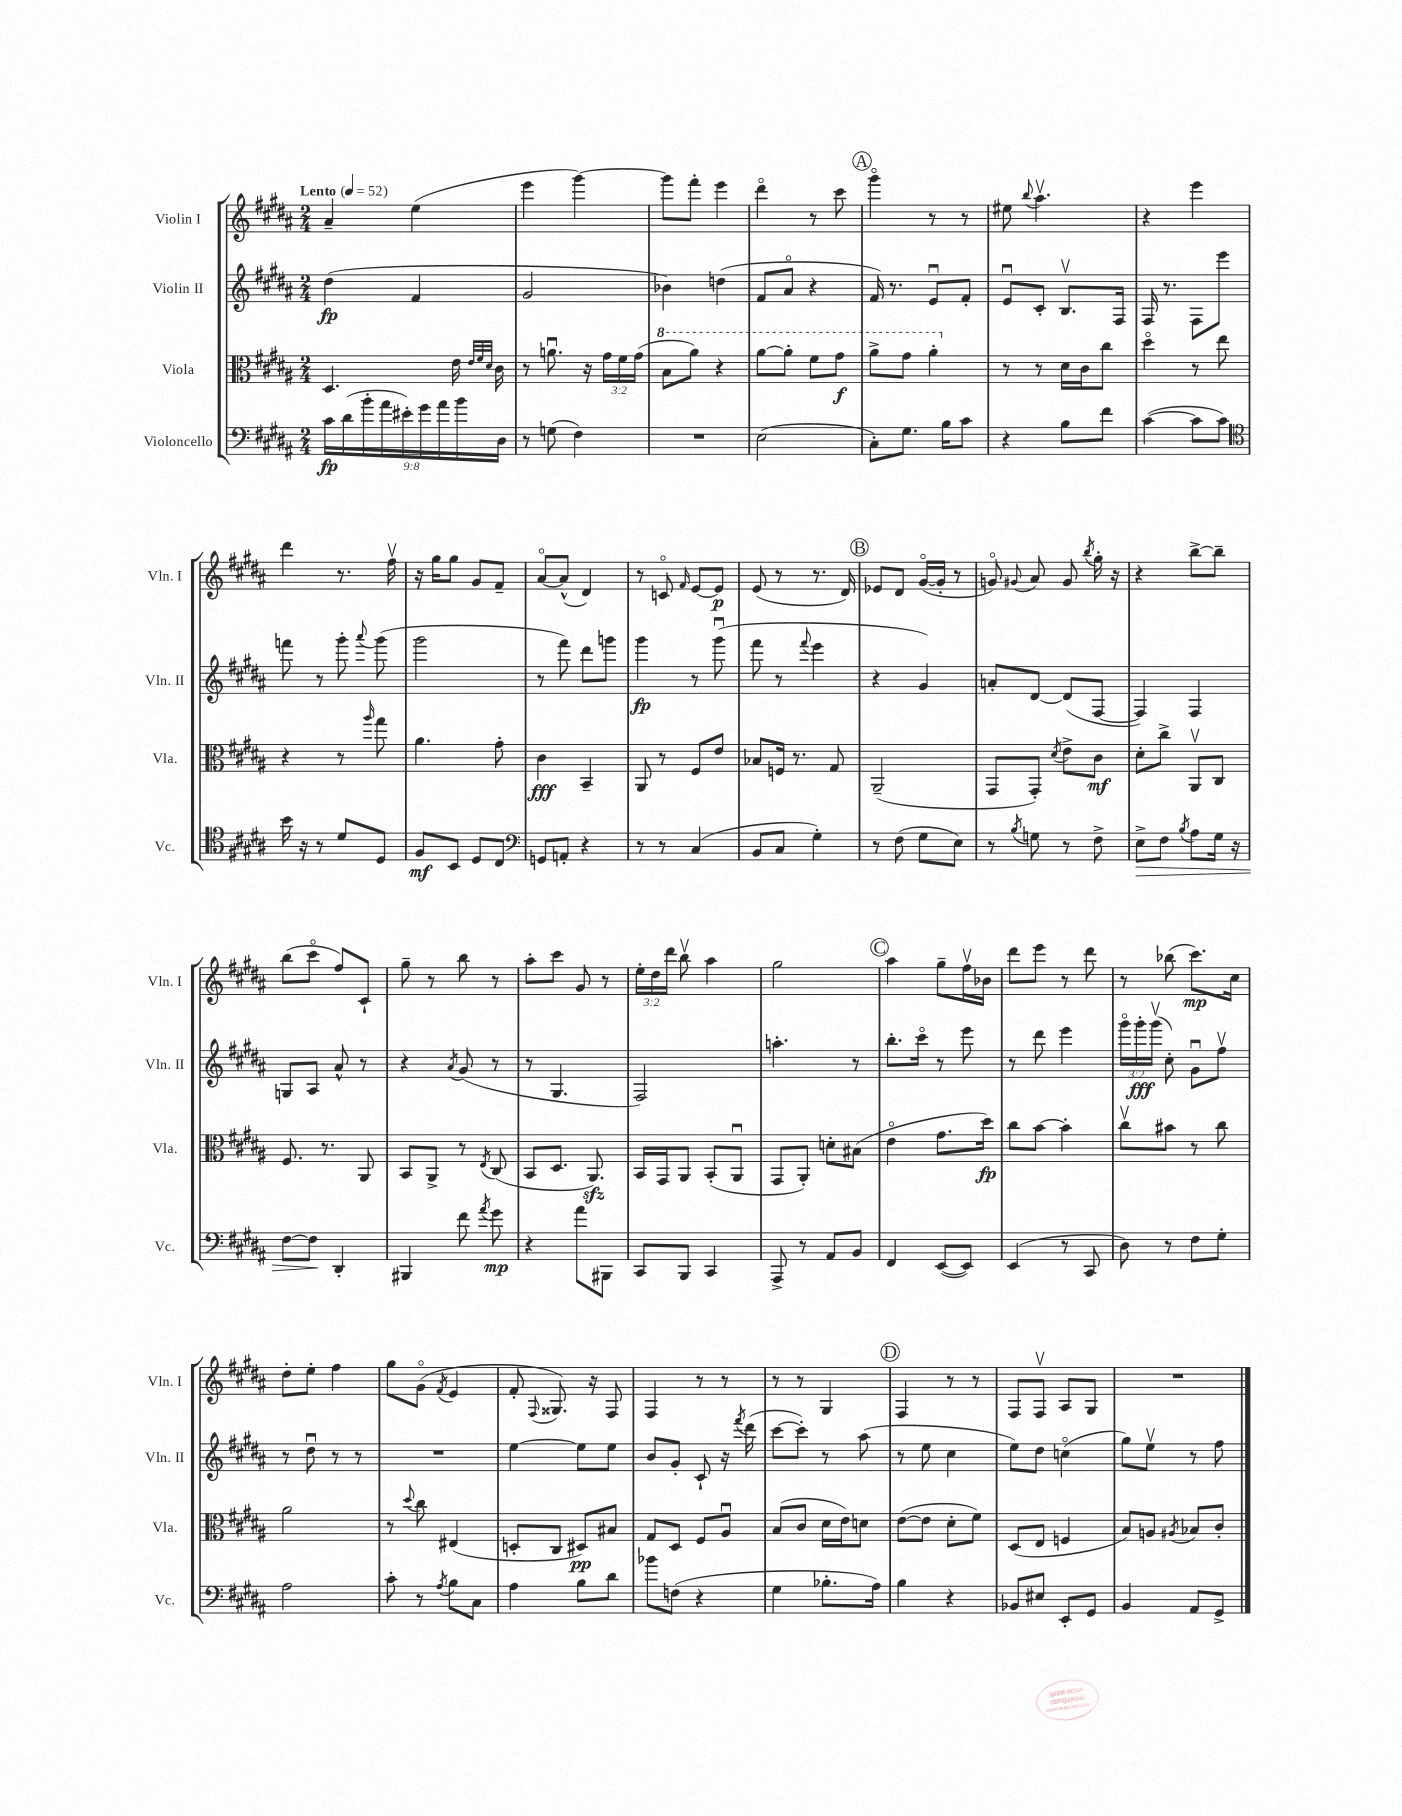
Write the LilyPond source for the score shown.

<<
\new StaffGroup <<
\new Staff = "s0" \with { instrumentName = "Violin I" shortInstrumentName = "Vln. I" } {
    \clef treble \key b \major \numericTimeSignature \time 2/4 \override Staff.TupletNumber.text = #tuplet-number::calc-fraction-text \tempo "Lento" 4 = 52
    \autoBeamOff ais'4-- e''4( |
    e'''4 gis'''4~) |
    gis'''8[ fis'''8]-. e'''4 |
    dis'''4\flageolet r8 cis'''8 |
    \mark \markup { \circle "A" } gis'''4\flageolet r8 r8 |
    eis''8 \appoggiatura { b''8 } ais''4.\upbow |
    r4 e'''4 |
    dis'''4 r8. fis''16\upbow |
    r16 gis''16[ gis''8] gis'8[ fis'8]-- |
    ais'8[~\flageolet ais'8]-^( dis'4) |
    r8 c'8\flageolet \grace { fis'16 } e'8[~ e'8]\p |
    e'8( r8 r8. dis'16) |
    \mark \markup { \circle "B" } ees'8[ dis'8] gis'16[~\flageolet( gis'16]-. r8 |
    g'8\flageolet) \appoggiatura { gis'8 } ais'8 gis'8 \acciaccatura { b''8 } gis''16-. r16 |
    r4 b''8[~-> b''8]-- |
    b''8[( cis'''8]\flageolet fis''8[) cis'8]-! |
    gis''8-- r8 b''8 r8 |
    ais''8[-. cis'''8] gis'8 r8 |
    \tuplet 3/2 { e''16[-. dis''16 dis'''16] } b''8\upbow ais''4 |
    gis''2 |
    \mark \markup { \circle "C" } ais''4 gis''8[-- fis''16\upbow bes'16] |
    dis'''8[ e'''8] r8 dis'''8 |
    r8 bes''8( cis'''8.[\mp) cis''16] |
    dis''8[-. e''8]-. fis''4 |
    gis''8[ gis'8]\flageolet( \acciaccatura { fis'8 } e'4 |
    fis'8-. \appoggiatura { fis8 } gisis8.) r16 fis8 |
    fis4 r8 r8 |
    r8 r8 gis4 |
    \mark \markup { \circle "D" } fis4 r8 r8 |
    fis8[ fis8]\upbow ais8[ gis8] |
    R2 \bar "|." |
}
\new Staff = "s1" \with { instrumentName = "Violin II" shortInstrumentName = "Vln. II" } {
    \clef treble \key b \major \numericTimeSignature \time 2/4 \override Staff.TupletNumber.text = #tuplet-number::calc-fraction-text
    \autoBeamOff dis''4\fp( fis'4 |
    gis'2 |
    bes'4) d''4( |
    fis'8[ ais'8]\flageolet r4 |
    \mark \markup { \circle "A" } fis'16) r8. e'8[\downbow fis'8]-. |
    e'8[\downbow cis'8]-. b8.[\upbow fis16] |
    fis16 r8. fis8[ e'''8] |
    f'''8 r8 gis'''8-. \appoggiatura { ais'''8 } gis'''8( |
    gis'''2 |
    r8 fis'''8) dis'''8[ g'''8] |
    gis'''4\fp r8 gis'''8\downbow( |
    fis'''8 r8 \appoggiatura { fis'''8 } e'''4 |
    \mark \markup { \circle "B" } r4 gis'4) |
    a'8[-. dis'8]~ dis'8[( fis8]~ |
    fis4) fis4 |
    g8[ ais8] ais'8-^ r8 |
    r4 \acciaccatura { ais'8 } gis'8( r8 |
    r8 gis4. |
    fis2) |
    a''4.-. r8 |
    \mark \markup { \circle "C" } b''8.[-. cis'''16]\flageolet r8 e'''8 |
    r8 dis'''8 e'''4 |
    \tuplet 3/2 { gis'''16[\flageolet gis'''16-.\fff gis'''16]\upbow( } cis''8-.) gis'8[\downbow fis''8]\upbow |
    r8 dis''8\downbow r8 r8 |
    R2 |
    e''4~ e''8[ e''8] |
    b'8[ gis'8]-. cis'8-! r16 \acciaccatura { fis'''8 } dis'''16( |
    cis'''8[~ cis'''8]-.) r8 ais''8( |
    \mark \markup { \circle "D" } r8 e''8 cis''4 |
    e''8[) dis''8] c''4\flageolet( |
    gis''8[) e''8]\upbow r8 fis''8 \bar "|." |
}
\new Staff = "s2" \with { instrumentName = "Viola" shortInstrumentName = "Vla." } {
    \clef alto \key b \major \numericTimeSignature \time 2/4 \override Staff.TupletNumber.text = #tuplet-number::calc-fraction-text
    \autoBeamOff dis4. e'16 \grace { e'32[ fis'32 dis'32] } cis'16 |
    r8 a'8.\downbow r16 \tuplet 3/2 { gis'16[ fis'16 gis'16]( } |
    \ottava #1 b'8[ ais''8]) r4 |
    ais''8[~ ais''8]-. fis''8[ gis''8]\f |
    \mark \markup { \circle "A" } ais''8[-> gis''8] ais''4-. \ottava #0 |
    r8 r8 dis'16[ cis'16 cis''8] |
    dis''4\flageolet r8 e''8 |
    r4 r8 \grace { ais''16 } gis''8 |
    ais'4. gis'8-. |
    cis'4\fff b,4-- |
    ais,8 r8 fis8[ e'8] |
    bes8[ f16] r8. gis8 |
    \mark \markup { \circle "B" } ais,2--( |
    gis,8[ gis,8]-.) \acciaccatura { dis'8 } e'8[-> cis'8]\mf |
    dis'8[-. cis''8]-> ais,8[\upbow cis8] |
    fis8. r8. ais,8 |
    b,8[ ais,8]-> r8 \acciaccatura { e8 } cis8( |
    b,8[ dis8.] ais,8.\sfz) |
    b,16[ gis,16 ais,8] b,8[-.( ais,8]\downbow |
    gis,8[ ais,8]-.) d'8[-. bis8]( |
    \mark \markup { \circle "C" } e'4\flageolet gis'8.[ dis''16]\fp) |
    cis''8[ b'8]~ b'4-. |
    cis''8[\upbow bis'8] r8 cis''8 |
    ais'2 |
    r8 \appoggiatura { dis''8 } cis''8 eis4( |
    d8[-. cis8] dis8[\pp) bis8] |
    gis8[ dis8] fis8[ ais8]\downbow |
    b8[( cis'8] dis'16[ e'16) d'8] |
    \mark \markup { \circle "D" } e'8[~( e'8] dis'8[-. fis'8]) |
    dis8[( e8] f4 |
    b8[) a8] \acciaccatura { ais8 } bes8[ cis'8]-. \bar "|." |
}
\new Staff = "s3" \with { instrumentName = "Violoncello" shortInstrumentName = "Vc." } {
    \clef bass \key b \major \numericTimeSignature \time 2/4 \override Staff.TupletNumber.text = #tuplet-number::calc-fraction-text
    \autoBeamOff \tuplet 9/8 { cis'16[\fp dis'16( b'16-. ais'16 eis'16-.) gis'16 ais'16 b'16 dis16] } |
    r8 g8( fis4) |
    R2 |
    e2( |
    \mark \markup { \circle "A" } cis8[-.) gis8.] b16[ cis'8] |
    r4 b8[ fis'8] |
    cis'4~( cis'8[ cis'8]) |
    \clef tenor b'16 r16 r8 dis'8[ dis8] |
    fis8[\mf b,8] dis8[ cis8] |
    \clef bass g,8[ a,8]-. r4 |
    r8 r8 cis4( |
    b,8[ cis8] gis4-.) |
    \mark \markup { \circle "B" } r8 fis8( gis8[ e8]) |
    r8 \acciaccatura { b8 } g8 r8 fis8-> |
    e8[->\> fis8] \acciaccatura { b8 } ais8[ gis16] r16 |
    fis8[~ fis8]\! dis,4-. |
    bis,,4 fis'8 \acciaccatura { ais'8 } gis'8\mp |
    r4 ais'8[ bis,,8] |
    cis,8[ b,,8] cis,4 |
    ais,,8-> r8 ais,8[ b,8] |
    \mark \markup { \circle "C" } fis,4 e,8[~( e,8]) |
    e,4( r8 cis,8 |
    dis8) r8 fis8[ gis8]-. |
    ais2 |
    cis'8-. r8 \acciaccatura { ais8 } b8[ cis8] |
    ais4 b8[ dis'8] |
    bes'8[ f8]( r4 |
    gis4 bes8.[-. ais16]) |
    \mark \markup { \circle "D" } b4 r4 |
    bes,8[ eis8] e,8[-. gis,8] |
    b,4 ais,8[ gis,8]-> \bar "|." |
}
>>
>>
\layout { \context { \Score \remove "Bar_number_engraver" } }
